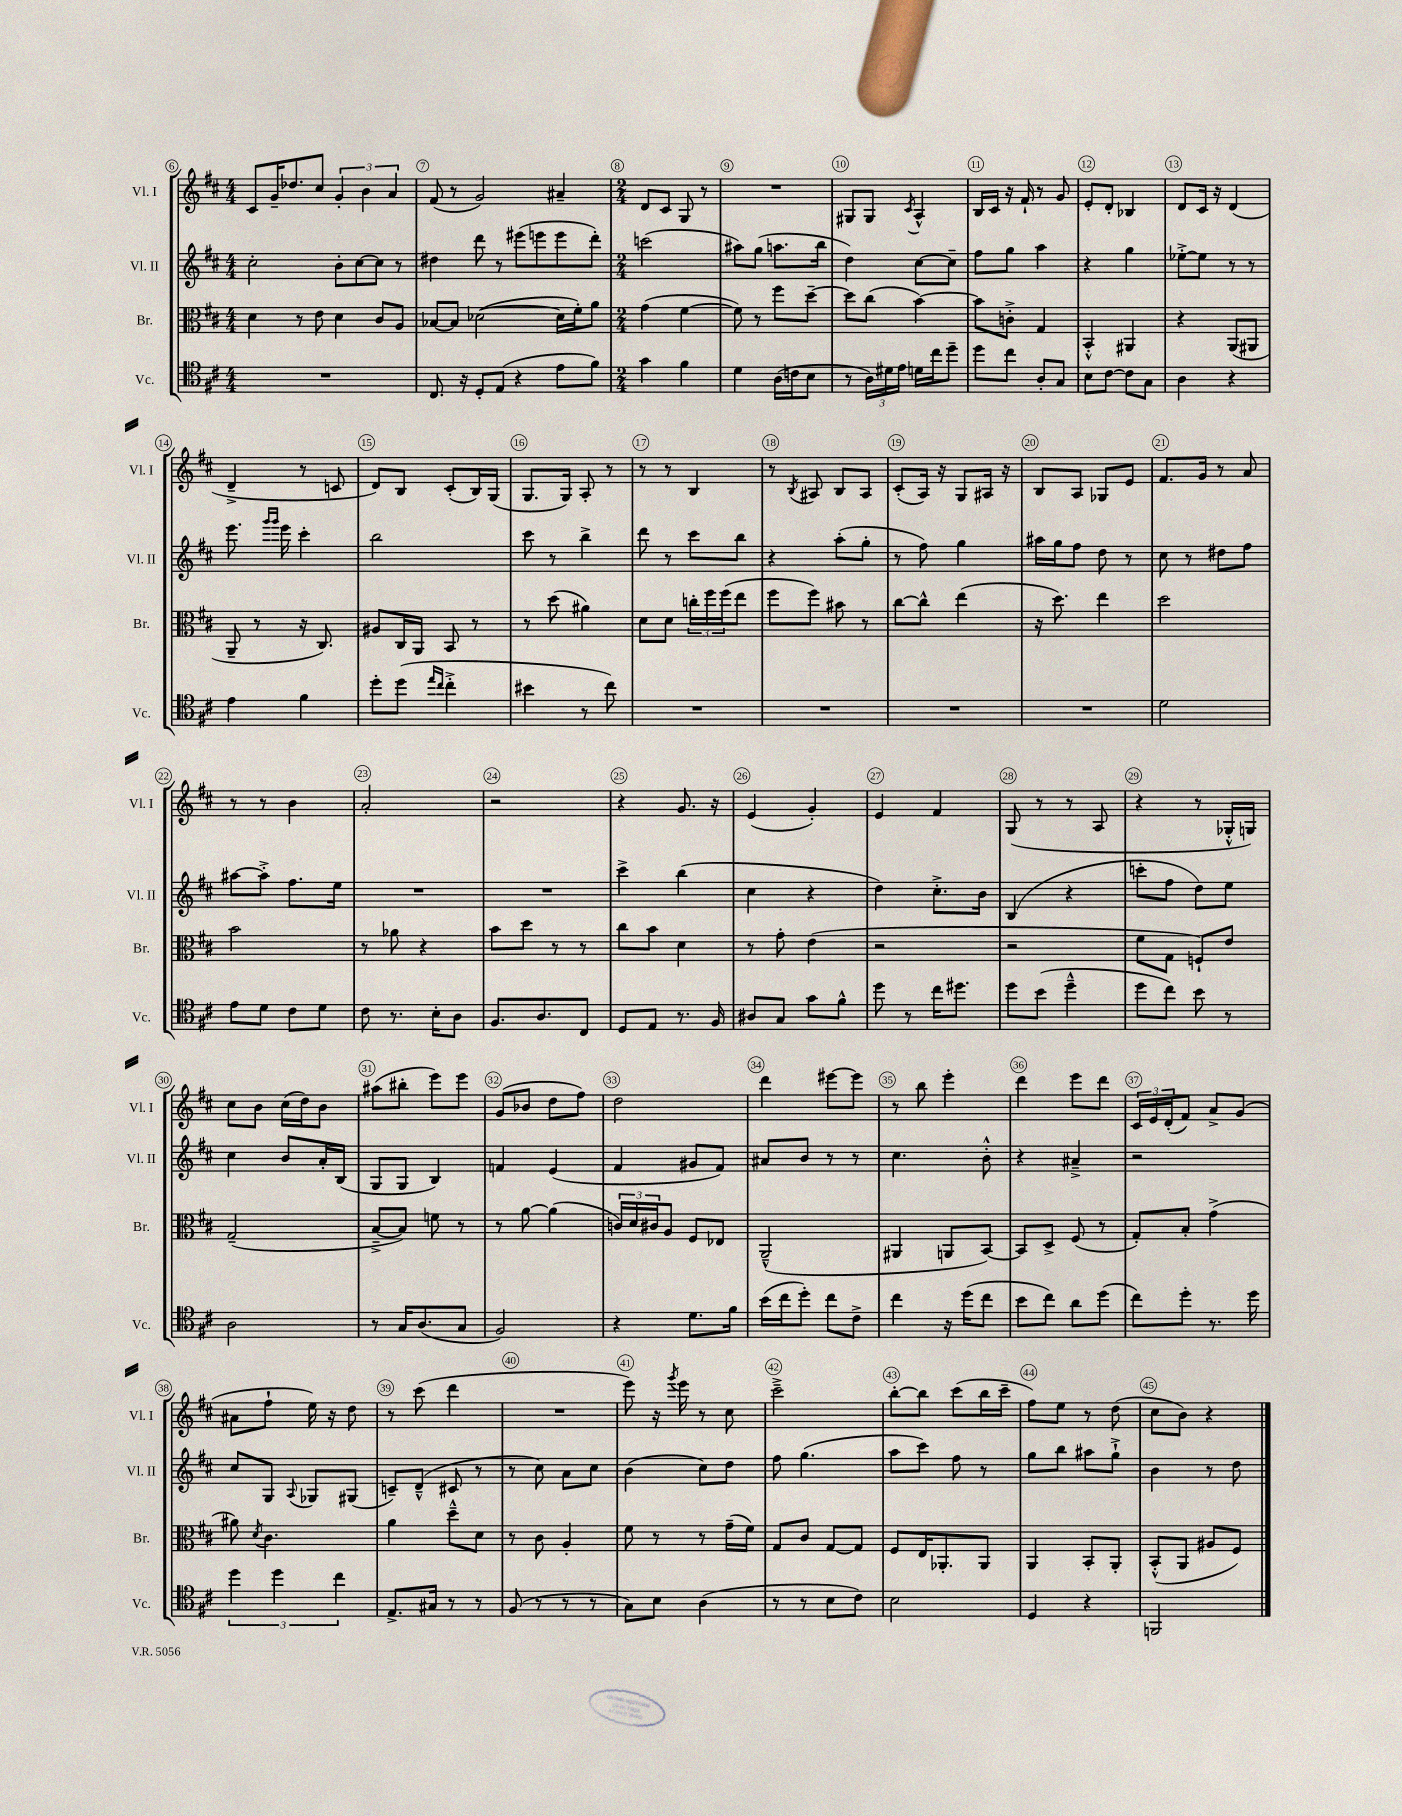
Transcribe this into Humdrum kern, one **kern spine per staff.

**kern	**kern	**kern	**kern
*staff4	*staff3	*staff2	*staff1
*clefC4	*clefC3	*clefG2	*clefG2
*k[f#c#]	*k[f#c#]	*k[f#c#]	*k[f#c#]
*M4/4	*M4/4	*M4/4	*M4/4
1r	4d\	2cc#'\	8c#/L
.	.	.	16g~/K
.	.	.	8.dd-/
.	8r	.	.
.	8e\	.	8cc#/J
.	4d\	8b'\L	6g'/
.	.	[8cc#\	.
.	.	.	6b\
.	8c#/L	8cc#\]J	.
.	.	.	6a/
.	8A/J	8r	.
=	=	=	=
8.C#/	[8B-/L	4dd#\	(8f#/
.	8B-/]J	.	8r
16r	.	.	.
8D'/L	([2d-\	8ddd\	2g/)
(8E/J	.	8r	.
4r	.	(8eee#\L	.
.	.	8eee\	.
8e\L	16d-\]LL	8eee\	4a#~/
.	16f#'\J)	.	.
8f#\J)	8a\J	8ddd'\J)	.
=	=	=	=
*M2/4	*M2/4	*M2/4	*M2/4
4g\	(4g\	(2ccc\	8d/L
.	.	.	8c#/J
4f#\	[4f#\	.	8G/
.	.	.	8r
=	=	=	=
4d\	8f#\])	8aa#\L)	2r
.	8r	(8gg\J	.
(16A\LL	8ff#\L	8.aa\L	.
16c\J	.	.	.
8B\J	[8dd~\J	.	.
.	.	16bb\Jk	.
=	=	=	=
8r	8dd\]L	4dd\)	8G#/L
24A\LL)	(8cc#\J	.	8G#/J
24d#\	.	.	.
24e\JJ	.	.	.
.	.	.	8qc#/
16d\LL	[4b\)	[8cc#\L	4A^^/
16cc#\J	.	.	.
8dd~\J	.	8cc#~\]J	.
=	=	=	=
8dd\L	8b\]L	8ff#\L	16B/LL
.	.	.	16c#/JJ
8cc#\J	8c'^\J	8gg\J	16r
.	.	.	16f#`/
8A'/L	4G/	4aa\	8r
8G/J	.	.	8g/
=	=	=	=
8B\L	4BB'^^/	4r	8e'/L
[8c#\J	.	.	8d'/J
8c#\]L	4AA#/	4gg\	4B-/
8G\J	.	.	.
=	=	=	=
4A\	4r	[8ee-'^\L	8d/L
.	.	8ee-\]J	16c#/Jk
.	.	.	16r
4r	(8AA/L	8r	(4d/
.	8AA#/J	8r	.
=	=	=	=
4e\	8AA~/	8.eee\	4d~^/
.	8r	.	.
.	.	16qqggg/LL	.
.	.	16qqggg/JJ	.
.	.	16eee\	.
4f#\	16r	4ccc#'\	8r
.	8.C#/)	.	.
.	.	.	8c/
=	=	=	=
8dd'\L	8A#/L	2bb\	8d/L)
(8dd\J	16C#/L	.	8B/J
.	16AA/JJ	.	.
16qqee/LL	.	.	.
16qqcc#/JJ	.	.	.
4cc#'^\	8BB/	.	(8c#'/L
.	8r	.	16B/L)
.	.	.	(16G/JJ
=	=	=	=
4b#\	8r	8ccc#\	8.G/L
.	(8dd\	8r	.
.	.	.	16G/Jk)
8r	4a#\)	4bb^\	8A'/
8cc#\)	.	.	8r
=	=	=	=
2r	8d\L	8ddd\	8r
.	8d\J	8r	8r
.	24cc'\LL	8ccc#\L	4B/
.	24ff#\	.	.
.	(24ff#\J	.	.
.	8ee\J	8bb\J	.
=	=	=	=
2r	8ff#\L	4r	8r
.	.	.	8qB/
.	8ff#\J)	.	8A#/
.	8b#\	(8aa'\L	8B/L
.	8r	8gg'\J	8A#/J
=	=	=	=
2r	[8cc#\L	8r	(8c#'/L
.	8cc#^^\]J	8ff#\)	16A/Jk)
.	.	.	16r
.	(4ee\	4gg\	8G/L
.	.	.	16A#/Jk
.	.	.	16r
=	=	=	=
2r	16r	16aa#\LL	8B/L
.	8.dd\)	16gg\J	.
.	.	8ff#\J	8A/J
.	4ee\	8dd\	8G-/L
.	.	8r	8e/J
=	=	=	=
2d\	2dd\	8cc#\	8.f#/L
.	.	8r	.
.	.	.	16g/Jk
.	.	8dd#\L	8r
.	.	8ff#\J	8a/
=	=	=	=
8e\L	2b\	[8aa#\L	8r
8d\J	.	8aa#'^\]J	8r
8c#\L	.	8.ff#\L	4b\
8d\J	.	.	.
.	.	16ee\Jk	.
=	=	=	=
8c#\	8r	2r	2a'/
8.r	8a-\	.	.
.	4r	.	.
16B'\LK	.	.	.
8A\J	.	.	.
=	=	=	=
8.F#/L	8b\L	2r	2r
.	8dd\J	.	.
8.A/	.	.	.
.	8r	.	.
8C#/J	8r	.	.
=	=	=	=
8D/L	8cc#\L	4ccc#^\	4r
8E/J	8b\J	.	.
8.r	4d\	(4bb\	8.g/
16F#/	.	.	16r
=	=	=	=
8A#/L	8r	4cc#\	(4e/
8G/J	8g'\	.	.
8g\L	(4e\	4r	4g'/)
8f#^^\J	.	.	.
=	=	=	=
8dd\	2r	4dd\)	4e/
8r	.	.	.
16cc#\LK	.	8.cc#'^\L	4f#/
8.dd#\J	.	.	.
.	.	16b\Jk	.
=	=	=	=
8dd\L	2r	(4B/	(8G/
(8b\J	.	.	8r
4dd~^^\	.	4r	8r
.	.	.	8A/
=	=	=	=
8dd\L	8f#\L	8ccc'\L	4r
8cc#\J)	8G\J	8ff#\J	.
8b\	8F`/L)	8dd\L)	8r
8r	8e/J	8ee\J	16G-'^^/LL
.	.	.	16G/JJ)
=	=	=	=
2A\	(2G~/	4cc#\	8cc#\L
.	.	.	8b\J
.	.	8b/L	(16cc#\LL
.	.	.	16dd\J)
.	.	16a'/L	8b\J
.	.	(16B/JJ	.
=	=	=	=
8r	[8B~^/L	8G/L	(8aa#\L
16G/LK	8B/]J)	8G/J	8bb#'\J
(8.A/	.	.	.
.	8f\	4B/)	8eee\L)
8G/J	8r	.	8eee\J
=	=	=	=
2F#/)	8r	4f/	(8g/L
.	[8a\	.	8b-/J
.	(4a\]	(4e/	8dd\L
.	.	.	8ff#\J)
=	=	=	=
4r	24c/LL)	4f#/	2dd\
.	24d/	.	.
.	24c#/J	.	.
.	8A/J	.	.
8.d\L	8F#/L	8g#/L	.
.	8E-/J	8f#/J)	.
16f#\Jk	.	.	.
=	=	=	=
(16b\LL	(2AA~^^/	8a#/L	4ddd\
16cc#\J	.	.	.
8dd'\J)	.	8b/J	.
8cc#\L	.	8r	[8eee#\L
8c#^\J	.	8r	8eee#\]J
=	=	=	=
4cc#\	4AA#/	4.cc#\	8r
.	.	.	8bb\
16r	8AA/L	.	4eee'\
(16dd\LK	.	.	.
8cc#\J	[8BB/J)	8b'^^\	.
=	=	=	=
8b\L	8BB/]L	4r	4ddd\
8cc#\J)	8D^/J	.	.
8a\L	(8F#/	4a#~^/	8eee\L
(8dd\J	8r	.	8ddd\J
=	=	=	=
8cc#\L)	8G'/L)	2r	24c#/LL
.	.	.	24e/
.	.	.	(24d'/J
8dd'\J	8B'/J	.	8f#/J)
8.r	(4g^\	.	8a^/L
.	.	.	(8g/J
16dd\	.	.	.
=	=	=	=
6dd\	8a#\)	8cc#/L	8a#\L
.	8qd/	.	.
.	4.c#\	8G/J	8ff#`\J
6dd\	.	.	.
.	.	8qqA/	.
.	.	8G-/L	16ee\)
.	.	.	16r
6cc#\	.	.	.
.	.	(8G#/J	8dd\
=	=	=	=
8.E^/L	4a\	8c~/L)	8r
.	.	(8d~^^/J	(8ccc#\
16G#/Jk	.	.	.
8r	8dd~^^\L	8c#/	4ddd\
8r	8d\J	8r	.
=	=	=	=
(8F#/	8r	8r	2r
8r	8c#\	8cc#\)	.
8r	4A'/	8a\L	.
8r	.	8cc#\J	.
=	=	=	=
8G\L)	8f#\	(4b\	8eee\)
8B\J	8r	.	16r
.	.	.	8qggg/
.	.	.	16eee\
(4A\	8r	8cc#\L)	8r
.	(16g~\LL	8dd\J	8cc#\
.	16f#\JJ)	.	.
=	=	=	=
8r	8G/L	8ff#\	2ccc#~^\
8r	8c#/J	(4.gg\	.
8B\L	[8G/L	.	.
8c#\J)	8G/]J	.	.
=	=	=	=
2B\	8F#/L	8aa\L	[8bb'\L
.	16E/K	8ccc#\J)	8bb\]J
.	8.AA-'/	.	.
.	.	8ff#\	(8ccc#\L
.	8AA-/J	8r	16bb\L
.	.	.	16ccc#~\JJ
=	=	=	=
4D/	4AA/	8gg\L	8ff#\L)
.	.	8bb\J	8ee\J
4r	8BB'/L	8aa#\L	8r
.	8AA'/J	8gg`^\J	(8dd\
=	=	=	=
2FF/	(8BB'^^/L	4b\	8cc#\L
.	8AA/J	.	8b\J)
.	8A#/L	8r	4r
.	8F#/J)	8dd\	.
==	==	==	==
*-	*-	*-	*-
